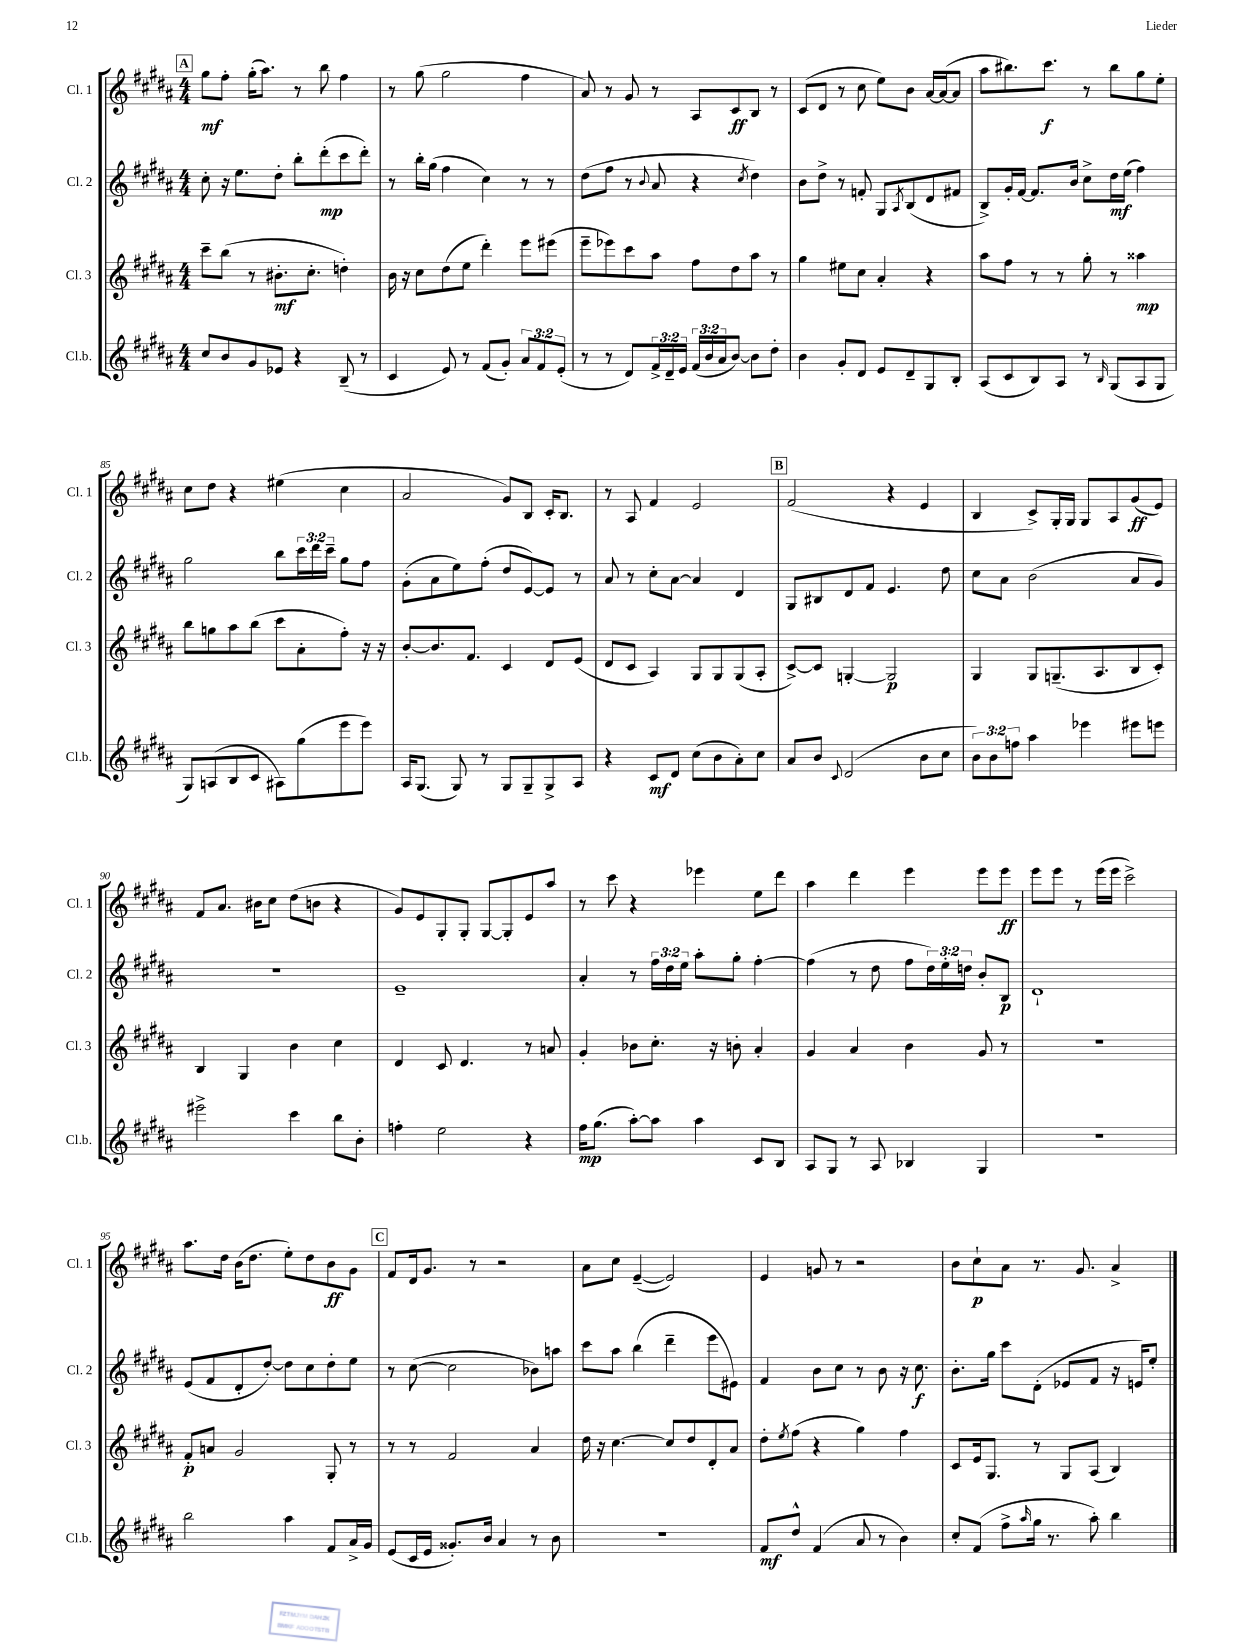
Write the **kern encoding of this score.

**kern	**kern	**kern	**kern
*staff4	*staff3	*staff2	*staff1
*clefG2	*clefG2	*clefG2	*clefG2
*k[f#c#g#d#a#]	*k[f#c#g#d#a#]	*k[f#c#g#d#a#]	*k[f#c#g#d#a#]
*M4/4	*M4/4	*M4/4	*M4/4
8cc#	8ccc#~	8cc#'	8gg#
8b	(8bb	16r	8ff#'
.	.	8.ee	.
8g#	8r	.	(16gg#'
.	.	.	8.aa#)
8e-	8.b#'	8dd#'	.
4r	.	8bb'	8r
.	8.cc#'	.	.
.	.	(8ddd#'	8bb
(8B~	4dd')	8ccc#	4ff#
8r	.	8ddd#')	.
=	=	=	=
4c#	16b	8r	8r
.	16r	.	.
.	8cc#	16bb'	(8gg#
.	.	(16gg#	.
8e)	(8dd#	4ff#	2gg#
8r	8ee	.	.
(8f#	4ddd#')	4cc#)	.
8g#')	.	.	.
12a#	8eee	8r	4ff#
12f#	.	.	.
.	(8eee#	8r	.
(12e'	.	.	.
=	=	=	=
8r	8eee~	(8dd#	8a#)
8r	8eee-)	8ff#	8r
8d#)	8ccc#	8r	8g#
.	.	8qqb	.
24f#^	8aa#	8a#	8r
24d#~	.	.	.
24e	.	.	.
(24f#	8ff#	4r	8A#
24b	.	.	.
24a#	.	.	.
[8b)	8dd#	.	8c#
.	.	8qcc#	.
8b]	8aa#	4dd#)	8B
8dd#'	8r	.	8r
=	=	=	=
4b	4gg#	8b	(8c#
.	.	8dd#^	8d#
8g#'	8ee#	8r	8r
8d#	8cc#	8f'	8cc#
8e	4a#'	8G#	8ee)
.	.	8qA#	.
8d#~	.	(8B	8b
8G#	4r	8d#	[16a#
.	.	.	(16a#_
8B'	.	8f#	8a#]
=	=	=	=
(8A#	8aa#	8B^)	8aa#
8c#	8ff#	16g#'	8.bb#)
.	.	[16f#	.
8B)	8r	8.f#]	.
.	.	.	8.ccc#
8A#	8r	.	.
.	.	16b	.
8r	8gg#'	8cc#^	8r
16qqB	.	.	.
(8G#	8r	16dd#	8bb#
.	.	(16ee	.
8A#	4aa##	4ff#)	8gg#
8G#	.	.	8ee'
=	=	=	=
8G#)	8bb	2gg#	8cc#
(8A	8gg	.	8dd#
8B	8aa#	.	4r
8c#	(8bb	.	.
8A#)	8ccc#	8bb	(4ee#
(8gg#	8a#'	24ccc#	.
.	.	24ddd#	.
.	.	24ccc#~	.
8eee	8ff#')	8gg#	4cc#
8eee)	16r	8ff#	.
.	16r	.	.
=	=	=	=
16A#	[8b'	(8g#'	2a#
(8.G#	.	.	.
.	8.b]	8a#	.
8G#)	.	8ee)	.
.	8.f#	.	.
8r	.	(8ff#'	.
8G#	4c#	8dd#	8g#)
8G#~	.	[8e)	8B
8G#^	8d#	8e]	16c#'
.	.	.	8.B
8A#	(8e	8r	.
=	=	=	=
4r	8d#	8a#	8r
.	8c#	8r	8A#
8c#	4A#)	8cc#'	4f#
8d#	.	[8a#	.
(8cc#	8G#	4a#]	2e
8b	8G#	.	.
8a#')	(8G#	4d#	.
8cc#	8A#'	.	.
=	=	=	=
8a#	[8c#^)	8G#	(2f#
8b	8c#]	8B#	.
8qqc#	.	.	.
(2d#	[4G'	8d#	.
.	.	8f#	.
.	2G]	4.e	4r
8b	.	.	4e
8cc#	.	8dd#	.
=	=	=	=
12b)	4G#	8cc#	4B
12b	.	.	.
.	.	8a#	.
12ff	.	.	.
4aa#	8G#	(2b	8c#^)
.	(8.G~	.	16G#'
.	.	.	16G#
4eee-	.	.	8G#
.	8.A#	.	.
.	.	.	8A#
8eee#	8B	8a#	(8g#
8eee	8c#')	8g#)	8e)
=	=	=	=
2eee#^	4B	1r	8f#
.	.	.	8.a#
.	4G#	.	.
.	.	.	16b#
.	.	.	8cc#
4ccc#	4b	.	(8dd#
.	.	.	8b
8bb	4cc#	.	4r
8b'	.	.	.
=	=	=	=
4ff'	4d#	1e~	8g#)
.	.	.	8e
2ee	8c#	.	8G#'
.	4.d#	.	8G#'
.	.	.	[8G#
.	.	.	8G#']
4r	8r	.	8e
.	8a	.	8aa#
=	=	=	=
16ff#	4g#'	4a#'	8r
(8.gg#	.	.	.
.	.	.	8ccc#
[8aa#')	8b-	8r	4r
8aa#]	8.cc#'	24ff#	.
.	.	24dd#	.
.	.	24ee	.
4aa#	.	8aa#'	4eee-
.	16r	.	.
.	8b'	8gg#'	.
8c#	4a#'	[4ff#'	8ee
8B	.	.	8ddd#
=	=	=	=
8A#	4g#	(4ff#]	4aa#
8G#	.	.	.
8r	4a#	8r	4ddd#
8A#	.	8dd#	.
4B-	4b	8ff#	4eee
.	.	24dd#)	.
.	.	24ee'	.
.	.	24dd	.
4G#	8g#	8b'	8eee
.	8r	8B	8eee
=	=	=	=
1r	1r	1d#`	8eee
.	.	.	8eee
.	.	.	8r
.	.	.	(16eee
.	.	.	16eee
.	.	.	2ccc#^)
=	=	=	=
2bb	8f#'	(8e	8.aa#
.	8a	8f#	.
.	.	.	16dd#
.	2g#	8d#'	(16b
.	.	.	8.dd#
.	.	[8dd#')	.
4aa#	.	8dd#]	8ee')
.	.	8cc#	8dd#
8f#	8G#'	8dd#'	8b
16a#^	8r	8ee	8g#
16g#	.	.	.
=	=	=	=
(8e	8r	8r	8f#
16c#	8r	([8cc#	16d#
16e	.	.	8.g#
8.g##')	2f#	2cc#]	.
.	.	.	8r
16b	.	.	.
4a#	.	.	2r
8r	4a#	8b-)	.
8b	.	8aa	.
=	=	=	=
1r	16dd#	8ccc#	8a#
.	16r	.	.
.	[4.cc#	8aa#	8cc#
.	.	(4bb	([4e~
.	8cc#]	4ddd#~	2e])
.	8dd#	.	.
.	8d#'	8eee	.
.	8a#	8e#)	.
=	=	=	=
8f#	8dd#'	4f#	4e
.	8qee	.	.
8dd#^^	(8ff#	.	.
(4f#	4r	8b	8g
.	.	8cc#	8r
8a#	4gg#)	8r	2r
8r	.	8b	.
4b)	4ff#	16r	.
.	.	8.cc#	.
=	=	=	=
8cc#'	8c#	8.b'	8b
(8f#	16e	.	8cc#`
.	8.G#	16gg#	.
8ff#^	.	8ccc#	8a#
16qqaa#	.	.	.
16gg#	8r	(8d#'	8.r
8.r	.	.	.
.	8G#	8e-	.
.	.	.	8.g#
8aa#')	(8A#	8f#	.
4bb	4B)	16r	4a#^
.	.	16e)	.
.	.	8ee'	.
==	==	==	==
*-	*-	*-	*-
